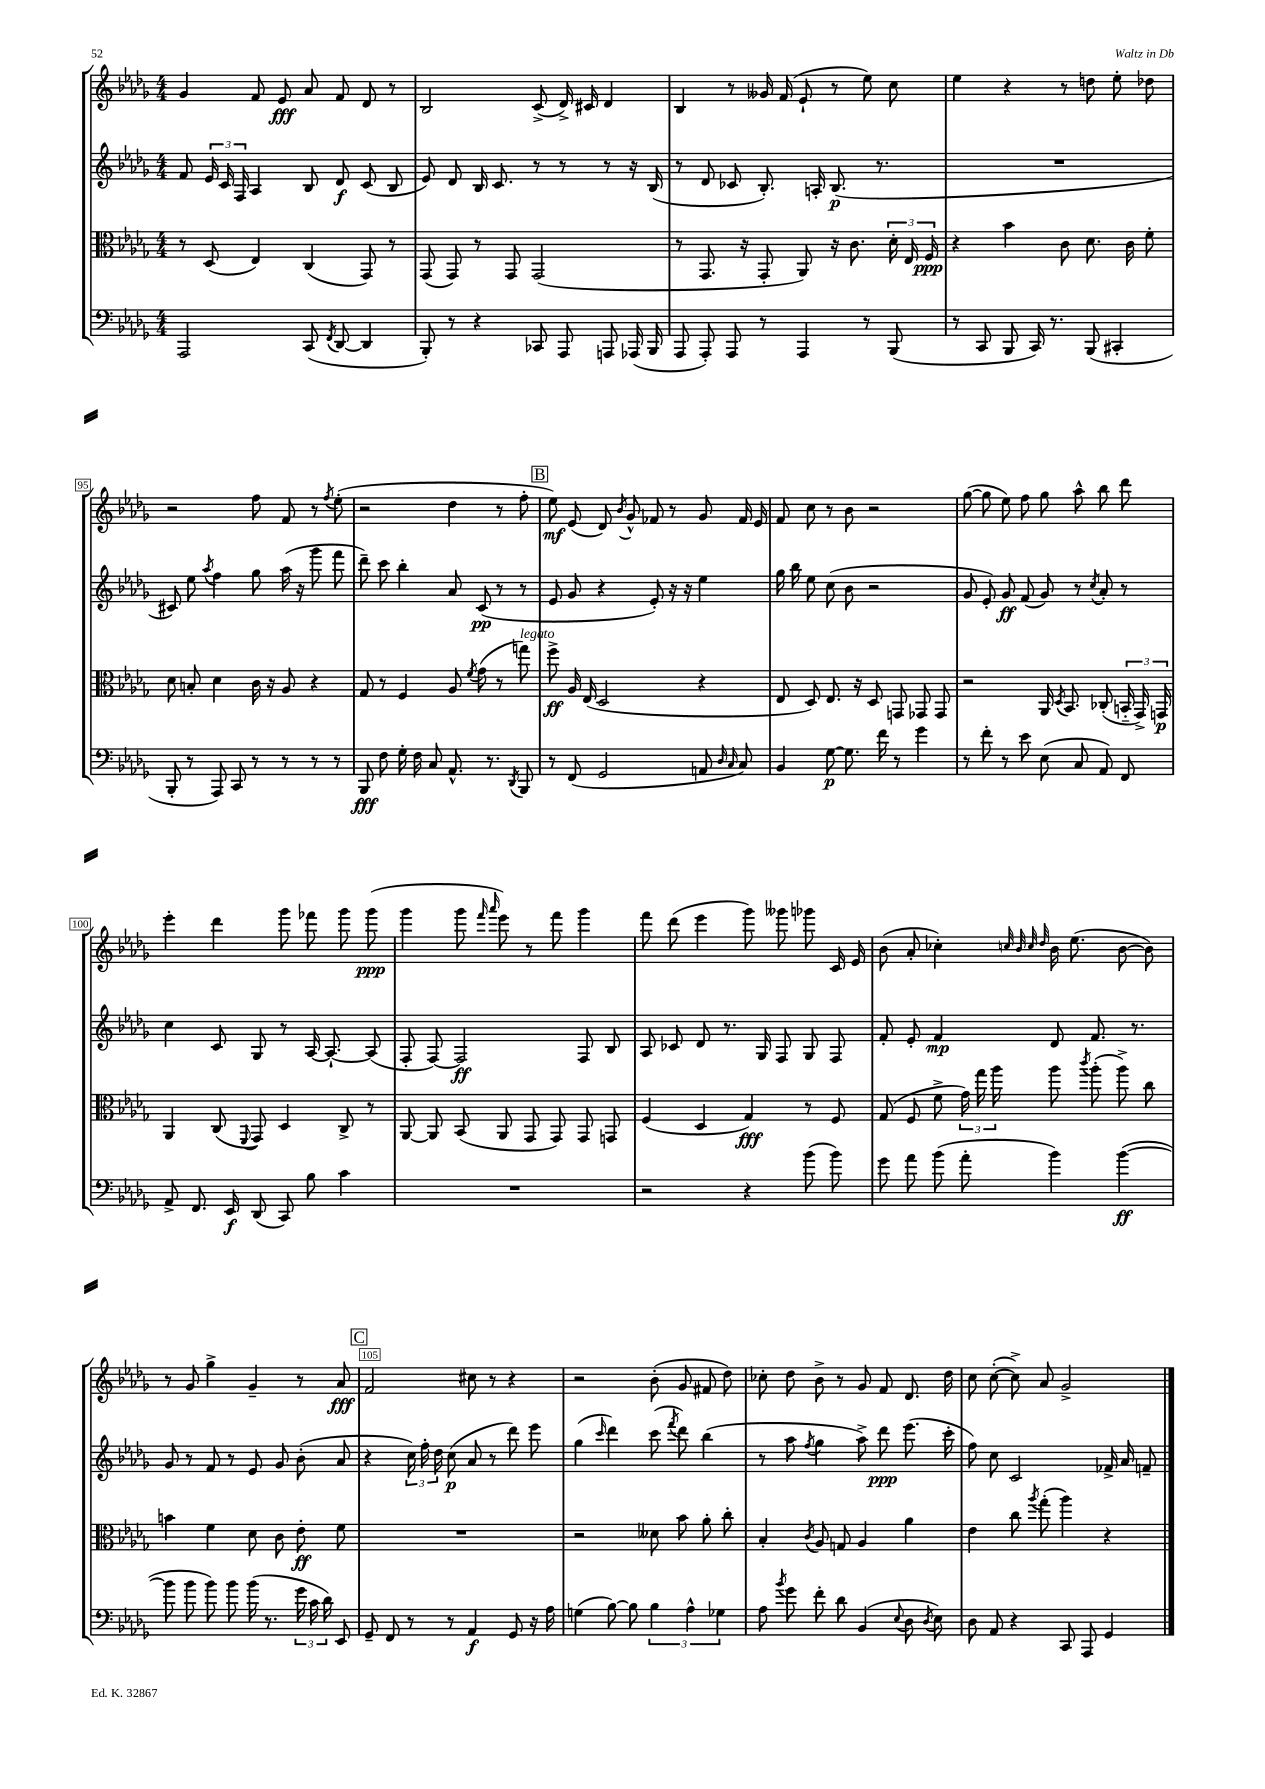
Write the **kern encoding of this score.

**kern	**dynam	**kern	**dynam	**kern	**dynam	**kern	**dynam
*part4	*part4	*part3	*part3	*part2	*part2	*part1	*part1
*staff4	*staff4	*staff3	*staff3	*staff2	*staff2	*staff1	*staff1
*clefF4	*	*clefC3	*	*clefG2	*	*clefG2	*
*k[b-e-a-d-g-]	*	*k[b-e-a-d-g-]	*	*k[b-e-a-d-g-]	*	*k[b-e-a-d-g-]	*
*M4/4	*	*M4/4	*	*M4/4	*	*M4/4	*
=91	=91	=91	=91	=91	=91	=91	=91
2AAA-/	.	8r	.	8f/	.	4g-/	.
.	.	(8D-/	.	24e-/	.	.	.
.	.	.	.	24c/	.	.	.
.	.	.	.	24F/	.	.	.
.	.	4E-/)	.	4A-/	.	8f/	.
.	.	.	.	.	.	8e-/	fff
(8CC/	.	(4C/	.	8B-/	.	8a-/	.
8qFF/	.	.	.	.	.	.	.
[8DD-/	.	.	.	8d-/	f	8f/	.
4DD-/]	.	8GG-/)	.	(8c/	.	8d-/	.
.	.	8r	.	8B-/	.	8r	.
=92	=92	=92	=92	=92	=92	=92	=92
8BBB-'/)	.	(8GG-/	.	8e-/)	.	2B-/	.
8r	.	8GG-/)	.	8d-/	.	.	.
4r	.	8r	.	16B-/	.	.	.
.	.	.	.	8.c/	.	.	.
.	.	8GG-/	.	.	.	.	.
8CC-X/	.	(2GG-/	.	8r	.	(8c^/	.
8AAA-/	.	.	.	8r	.	16d-^/)	.
.	.	.	.	.	.	16c#X/	.
8AAAn/	.	.	.	8r	.	4d-/	.
(16AAA-X/	.	.	.	16r	.	.	.
16BBB-/	.	.	.	(16B-/	.	.	.
=93	=93	=93	=93	=93	=93	=93	=93
8AAA-/	.	8r	.	8r	.	4B-/	.
8AAA-'/)	.	8.GG-/	.	8d-/	.	.	.
8AAA-/	.	.	.	8c-X/	.	8r	.
.	.	16r	.	.	.	.	.
8r	.	8GG-'/	.	8.B-'/)	.	16g--X/	.
.	.	.	.	.	.	(16f/	.
4AAA-/	.	8AA-/)	.	.	.	8e-`/	.
.	.	.	.	16An'/	.	.	.
.	.	16r	.	(8.B-/	p	8r	.
.	.	8.c\	.	.	.	.	.
8r	.	.	.	.	.	8ee-\)	.
.	.	.	.	8.r	.	.	.
(8BBB-/	.	24d-'\	.	.	.	8cc\	.
.	.	24E-/	.	.	.	.	.
.	.	24F/	ppp	.	.	.	.
=94	=94	=94	=94	=94	=94	=94	=94
8r	.	4r	.	1r	.	4ee-\	.
8CC/	.	.	.	.	.	.	.
8BBB-/	.	4b-\	.	.	.	4r	.
16CC/)	.	.	.	.	.	.	.
8.r	.	.	.	.	.	.	.
.	.	8c\	.	.	.	8r	.
(8BBB-/	.	8.d-\	.	.	.	8ddn\	.
4CC#X'/	.	.	.	.	.	8ee-'\	.
.	.	16c\	.	.	.	.	.
.	.	8f'\	.	.	.	8dd-X\	.
!!LO:LB:g=z
=95	=95	=95	=95	=95	=95	=95	=95
8BBB-'/	.	8d-\	.	8c#X/)	.	2r	.
8r	.	8Bn'/	.	8ee-\	.	.	.
.	.	.	.	8qaa-/	.	.	.
8AAA-/)	.	4d-\	.	4ff\	.	.	.
8CC/	.	.	.	.	.	.	.
8r	.	16c\	.	8gg-\	.	8ff\	.
.	.	16r	.	.	.	.	.
8r	.	8A-/	.	(16aa-\	.	8f/	.
.	.	.	.	16r	.	.	.
8r	.	4r	.	8ggg-\	.	8r	.
.	.	.	.	.	.	8qff/	.
8r	.	.	.	8fff\	.	(8ee-'\	.
=96	=96	=96	=96	=96	=96	=96	=96
8BBB-/	fff	8G-/	.	8ddd-~\)	.	2r	.
8F\	.	8r	.	8ccc\	.	.	.
16G-'\	.	4F/	.	4bb-'\	.	.	.
16F\	.	.	.	.	.	.	.
8C/	.	.	.	.	.	.	.
8.AA-^^/	.	8A-/	.	8a-/	.	4dd-\	.
.	.	8qf/	.	.	.	.	.
.	.	(8g-\	.	(8c/	pp	.	.
8.r	.	.	.	.	.	.	.
.	.	8r	.	8r	.	8r	.
8qDD-/	.	.	.	.	.	.	.
!	!	!LO:TX:a:i:t=legato	!	!	!	!	!
8BBB-/	.	8ggn\)	.	8r	.	8ff'\	.
!!LO:REH:place=s1:t=B
=97	=97	=97	=97	=97	=97	=97	=97
8r	.	8ff^\	ff	8e-/	.	8ee-\)	mf
(8FF/	.	16A-/	.	8g-/	.	(8e-/	.
.	.	(16E-/	.	.	.	.	.
2GG-/	.	2D-/	.	4r	.	8d-/)	.
.	.	.	.	.	.	8qb-/	.
.	.	.	.	.	.	8g-^^/	.
.	.	.	.	8e-'/)	.	8f-X/	.
.	.	.	.	16r	.	8r	.
.	.	.	.	16r	.	.	.
8AAn/	.	4r	.	4ee-\	.	8g-/	.
16qqD-/	.	.	.	.	.	.	.
16qqC/	.	.	.	.	.	.	.
8C/)	.	.	.	.	.	16f-/	.
.	.	.	.	.	.	16e-/	.
=98	=98	=98	=98	=98	=98	=98	=98
4BB-/	.	8E-/	.	16gg-\	.	8f/	.
.	.	.	.	16bb-\	.	.	.
.	.	8D-/)	.	8ee-\	.	8cc\	.
[8G-\	p	8.E-/	.	(8cc\	.	8r	.
8.G-\]	.	.	.	8b-\	.	8b-\	.
.	.	16r	.	.	.	.	.
.	.	8D-/	.	2r	.	2r	.
16f\	.	.	.	.	.	.	.
8r	.	8GGn/	.	.	.	.	.
4g-\	.	8GG-X/	.	.	.	.	.
.	.	8GG-/	.	.	.	.	.
=99	=99	=99	=99	=99	=99	=99	=99
8r	.	2r	.	8g-/	.	([8gg-\	.
8f'\	.	.	.	8e-'/)	.	8gg-\]	.
8r	.	.	.	8g-/	ff	8ee-\)	.
8e-\	.	.	.	(8f/	.	8ff\	.
(8E-\	.	16AA-/	.	8g-/)	.	8gg-\	.
.	.	8qD-/	.	.	.	.	.
.	.	8.BB-/	.	.	.	.	.
8C/	.	.	.	8r	.	8aa-^^\	.
.	.	.	.	8qcc/	.	.	.
8AA-/)	.	(8C-X'/	.	8a-'/	.	8bb-\	.
8FF/	.	24BBn/	.	8r	.	8ddd-\	.
.	.	24GG-^/)	.	.	.	.	.
.	.	24GGn/	p	.	.	.	.
!!LO:LB:g=z
=100	=100	=100	=100	=100	=100	=100	=100
8AA-^/	.	4AA-/	.	4cc\	.	4eee-'\	.
8.FF/	.	.	.	.	.	.	.
.	.	(8C/	.	8c/	.	4ddd-\	.
16EE-/	f	.	.	.	.	.	.
.	.	8qqFF/	.	.	.	.	.
(8DD-/	.	8GG-/)	.	8G-/	.	.	.
8CC/)	.	4D-/	.	8r	.	8ggg-\	.
8B-\	.	.	.	[16A-/	.	8fff-X\	.
.	.	.	.	8.A-`/_	.	.	.
4c\	.	8C^/	.	.	.	8ggg-\	.
.	.	8r	.	(8A-/]	.	(8ggg-\	ppp
=101	=101	=101	=101	=101	=101	=101	=101
1r	.	[8AA-/	.	8F'/	.	4ggg-\	.
.	.	8AA-/]	.	[8F/)	.	.	.
.	.	(8BB-/	.	2F/]	ff	8ggg-\	.
.	.	.	.	.	.	16qqfff/	.
.	.	.	.	.	.	16qqaaa-/	.
.	.	8AA-/	.	.	.	8eee-\)	.
.	.	8GG-/	.	.	.	8r	.
.	.	8GG-/)	.	.	.	8fff\	.
.	.	8GG-/	.	8F/	.	4ggg-\	.
.	.	8GGn/	.	8B-/	.	.	.
=102	=102	=102	=102	=102	=102	=102	=102
2r	.	(4F/	.	8A-/	.	8fff\	.
.	.	.	.	8c-X/	.	(8ddd-\	.
.	.	4D-/	.	8d-/	.	4eee-\	.
.	.	.	.	8.r	.	.	.
4r	.	4G-/)	fff	.	.	8ggg-\)	.
.	.	.	.	16G-/	.	.	.
.	.	.	.	8F/	.	8ggg--X\	.
(8b-\	.	8r	.	8G-/	.	8ggg-X\	.
8b-\)	.	8F/	.	8F/	.	16c/	.
.	.	.	.	.	.	16e-/	.
=103	=103	=103	=103	=103	=103	=103	=103
8g-\	.	(8G-/	.	8f'/	.	(8b-\	.
8a-\	.	8F/	.	8e-'/	.	8a-'/	.
(8b-\	.	8f^\	.	4f/	mp	4cc-X'\)	.
8a-'\	.	24g-\)	.	.	.	.	.
.	.	24gg-\	.	.	.	.	.
.	.	24aa-\	.	.	.	.	.
.	.	.	.	.	.	32qqccn/	.
.	.	.	.	.	.	32qqb-/	.
.	.	.	.	.	.	32qqcc/	.
.	.	.	.	.	.	32qqdd-/	.
4b-\)	.	8aa-\	.	8d-/	.	16b-\	.
.	.	.	.	.	.	(8.ee-\	.
.	.	8qccc/	.	.	.	.	.
.	.	(8aa-'\	.	8.f/	.	.	.
([4b-\	ff	8aa-^\)	.	.	.	[8b-\	.
.	.	.	.	8.r	.	.	.
.	.	8cc\	.	.	.	8b-\])	.
!!LO:LB:g=z
=104	=104	=104	=104	=104	=104	=104	=104
8b-\]	.	4bn\	.	8g-/	.	8r	.
8b-\	.	.	.	8r	.	8g-/	.
8b-\)	.	4f\	.	8f/	.	4gg-^\	.
8b-\	.	.	.	8r	.	.	.
(16b-\	.	8d-\	.	8e-/	.	4g-~/	.
8.r	.	.	.	.	.	.	.
.	.	8c\	.	8g-/	.	.	.
24g-\	.	8e-'\	ff	(8b-'\	.	8r	.
24c\	.	.	.	.	.	.	.
24d-\)	.	.	.	.	.	.	.
8EE-/	.	8f\	.	8a-/	.	8a-/	fff
!!LO:REH:place=s1:t=C
=105	=105	=105	=105	=105	=105	=105	=105
8GG-~/	.	1r	.	4r	.	2f/	.
8FF/	.	.	.	.	.	.	.
8r	.	.	.	24cc\)	.	.	.
.	.	.	.	24ff'\	.	.	.
.	.	.	.	24dd-\	.	.	.
8r	.	.	.	(8cc\	p	.	.
4AA-/	f	.	.	8a-/	.	8cc#X\	.
.	.	.	.	8r	.	8r	.
8GG-/	.	.	.	8ddd-\)	.	4r	.
16r	.	.	.	8eee-\	.	.	.
16A-\	.	.	.	.	.	.	.
=106	=106	=106	=106	=106	=106	=106	=106
(4Gn\	.	2r	.	(4gg-\	.	2r	.
.	.	.	.	16qqccc/	.	.	.
[8B-\)	.	.	.	4ddd-\)	.	.	.
8B-\]	.	.	.	.	.	.	.
6B-\	.	8d--X\	.	(8ccc\	.	(8b-'\	.
.	.	.	.	8qfff/	.	.	.
.	.	8b-\	.	8ddd-\)	.	8g-/	.
6A-^^\	.	.	.	.	.	.	.
.	.	8a-'\	.	(4bb-\	.	8f#X/	.
6G-X\	.	.	.	.	.	.	.
.	.	8cc'\	.	.	.	8dd-\)	.
=107	=107	=107	=107	=107	=107	=107	=107
8A-\	.	4B-'/	.	8r	.	8cc-X'\	.
8qb-/	.	.	.	.	.	.	.
8g-\	.	.	.	8aa-\	.	8dd-\	.
.	.	8qc/	.	8qff/	.	.	.
8f'\	.	8A-/	.	4gg-\	.	8b-^\	.
8d-\	.	8Gn/	.	.	.	8r	.
(4BB-/	.	4A-/	.	8aa-^\)	.	8g-/	.
.	.	.	.	8ddd-\	ppp	8f/	.
8qqE-/	.	.	.	.	.	.	.
8D-\	.	4a-\	.	(8.eee-\	.	8.d-/	.
8qD-/	.	.	.	.	.	.	.
8E-\)	.	.	.	.	.	.	.
.	.	.	.	16ccc'\	.	16dd-\	.
=108	=108	=108	=108	=108	=108	=108	=108
8D-\	.	4e-\	.	8ff\)	.	8cc\	.
8AA-/	.	.	.	8cc\	.	([8cc'\	.
4r	.	8cc\	.	2c/	.	8cc^\])	.
.	.	8qaa-/	.	.	.	.	.
.	.	(8gg-'\	.	.	.	8a-/	.
8CC/	.	4aa-\)	.	.	.	2g-^/	.
8AAA-/	.	.	.	.	.	.	.
4GG-/	.	4r	.	16f-X^/	.	.	.
.	.	.	.	16a-/	.	.	.
.	.	.	.	8fn~/	.	.	.
==	==	==	==	==	==	==	==
*-	*-	*-	*-	*-	*-	*-	*-
